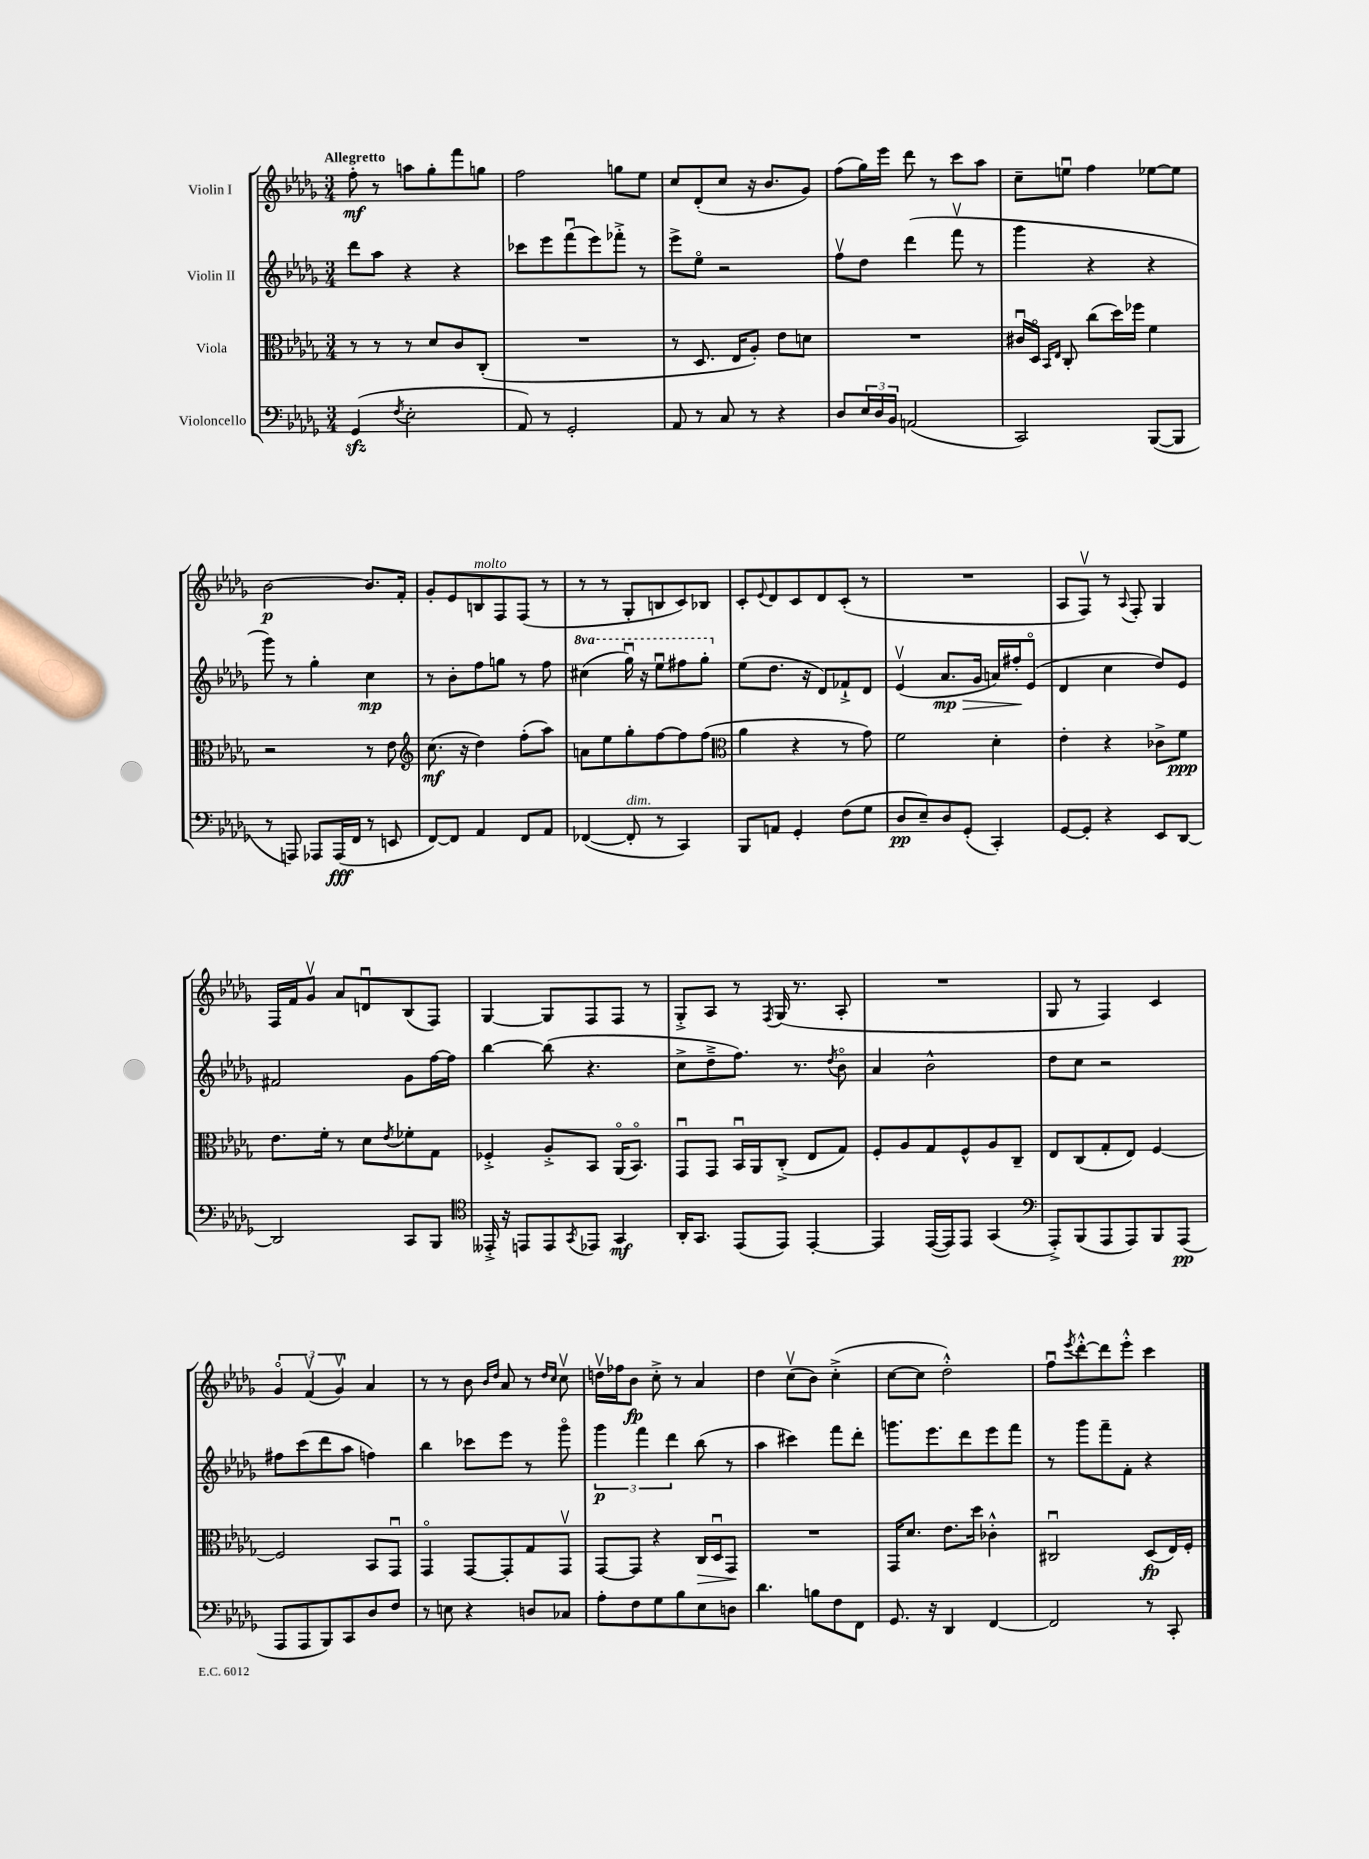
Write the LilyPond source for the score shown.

<<
\new StaffGroup <<
\new Staff = "s0" \with { instrumentName = "Violin I" } {
    \clef treble \key des \major \numericTimeSignature \time 3/4 \tempo "Allegretto"
    f''8-.\mf r8 a''8 ges''8-. f'''8 g''8 |
    f''2 g''8 ees''8 |
    c''8 des'8-.( c''8 r16 bes'8. ges'8) |
    f''8( ges''16) ees'''16 des'''8 r8 c'''8 aes''8 |
    c''8-- e''8\downbow f''4 ees''8~ ees''8 |
    bes'2~\p bes'8. f'16-. |
    ges'8-. ees'8 b8^\markup { \italic "molto" } f8 f8( r8 |
    r8 r8 ges8-. b8 c'8) bes8 |
    c'8-. \appoggiatura { ees'8 } des'8 c'8 des'8 c'8-.( r8 |
    R2. |
    aes8 f8\upbow) r8 \appoggiatura { aes8 } f8-. ges4 |
    f16 f'16 ges'8\upbow aes'8 d'8\downbow bes8( f8) |
    ges4~ ges8 f8 f8 r8 |
    ges8-.-> aes8 r8 \acciaccatura { f8 } ges16( r8. aes8-. |
    R2. |
    ges8 r8 f4) c'4 |
    \tuplet 3/2 { ges'4\flageolet f'4\upbow( ges'4\upbow) } aes'4 |
    r8 r8 bes'8 \grace { bes'16 des''16 } aes'8 r8 \grace { des''16 c''16 } c''8\upbow |
    d''16\upbow fes''16 bes'8\fp c''8-.-> r8 aes'4 |
    des''4 c''8\upbow( bes'8) c''4-.->( |
    c''8~ c''8 des''2-.-^) |
    f''8\downbow \acciaccatura { ees'''8 } des'''8~-.-^ des'''8 ees'''8-.-^ c'''4 \bar "|." |
}
\new Staff = "s1" \with { instrumentName = "Violin II" } {
    \clef treble \key des \major \numericTimeSignature \time 3/4 \set Staff.ottavationMarkups = #ottavation-simple-ordinals
    des'''8 aes''8 r4 r4 |
    ces'''8 ees'''8 f'''8\downbow( ees'''8) fes'''8-.-> r8 |
    ees'''8-> ees''8\flageolet r2 |
    f''8\upbow des''8 des'''4( f'''8\upbow r8 |
    ges'''4 r4 r4 |
    ges'''8) r8 ges''4-. c''4\mp |
    r8 bes'8-. f''8 g''8 r8 f''8 |
    \ottava #1 cis'''4( ges'''16\downbow) r16 ees'''8\downbow fis'''8 ges'''8-. \ottava #0 |
    ees''8( des''8. r16 des'8) fes'8-!-> des'8 |
    ees'4\upbow( aes'8.\mp\> ges'16 a'16) fis''16-.\! ees'8\flageolet( |
    des'4 c''4 des''8) ees'8 |
    fis'2 ges'8 f''16~ f''16 |
    bes''4~ bes''8( r4. |
    c''8-> des''8---> f''8.) r8. \acciaccatura { des''8 } bes'8\flageolet |
    aes'4 bes'2-^ |
    des''8 c''8 r2 |
    fis''8 c'''8( des'''8 aes''8 f''4) |
    bes''4 ces'''8 ees'''8 r8 ges'''8\flageolet |
    \tuplet 3/2 { ges'''4\p f'''4 des'''4 } bes''8( r8 |
    aes''4 cis'''4) f'''8 des'''8-. |
    g'''8. ees'''8. des'''8 ees'''8 f'''8 |
    r8 ges'''8 f'''8-- f'8-. r4 \bar "|." |
}
\new Staff = "s2" \with { instrumentName = "Viola" } {
    \clef alto \key des \major \numericTimeSignature \time 3/4
    r8 r8 r8 des'8 c'8 c8-.( |
    R2. |
    r8 des8. ees16 aes8-.) ees'8 d'8 |
    R2. |
    cis'16\downbow des16\flageolet \grace { bes,16 ees16 } c8-. c''8( des''16) fes''16 f'4 |
    r2 r8 ees'8 |
    \clef treble c''8.\mf( r16 des''4) f''8-.( aes''8) |
    a'8 ees''8 ges''8-. f''8~ f''8 f''8( |
    \clef alto aes'4 r4 r8 ges'8) |
    f'2 des'4-. |
    ees'4-. r4 ces'8-> f'8\ppp |
    ees'8. f'16-. r8 des'8 \acciaccatura { ees'8 } fes'8-. ges8 |
    fes4-.-> aes8-.-> bes,8 aes,16\flageolet( bes,8.\flageolet) |
    ges,8\downbow ges,8 bes,16\downbow aes,16 c8-.->( ees8 ges8) |
    f8-. aes8 ges8 f8-^ aes8 c8-- |
    ees8 c8( ges8-. ees8) f4~ |
    f2 bes,8 ges,8\downbow |
    ges,4\flageolet ges,8~ ges,8-. ges8 ges,8\upbow |
    ges,8~ ges,8 r4 c16\> des16\downbow ges,8\! |
    R2. |
    ges,16 des'8. ees'8. des''16 ces'4-.-^ |
    cis2\downbow des8\fp( ees16) f16-. \bar "|." |
}
\new Staff = "s3" \with { instrumentName = "Violoncello" } {
    \clef bass \key des \major \numericTimeSignature \time 3/4
    ges,4\sfz( \acciaccatura { f8 } ees2-. |
    aes,8) r8 ges,2-. |
    aes,8 r8 c8 r8 r4 |
    des8 \tuplet 3/2 { ees16 des16 bes,16 } a,2( |
    c,2) bes,,8~( bes,,8 |
    r8 a,,8) aes,,8 aes,,16\fff( f,16 r8 e,8 |
    f,8~) f,8 aes,4 f,8 aes,8 |
    fes,4~( fes,8-.^\markup { \italic "dim." } r8 c,4) |
    bes,,8 a,8 ges,4-. f8( ges8 |
    des8\pp ees8--) des8 ges,8-.( c,4-.) |
    ges,8~ ges,8-. r4 ees,8 des,8~ |
    des,2 c,8 bes,,8 |
    \clef tenor eeses,16-.-> r16 e,8 e,8 \acciaccatura { ges,8 } ees,8 ges,4\mf |
    aes,16-. ges,8. ees,8( ees,8) ees,4~-. |
    ees,4 ees,16~( ees,16) ees,8 ges,4( |
    \clef bass aes,,8-.->) bes,,8( aes,,8 aes,,8) bes,,8 aes,,8\pp( |
    aes,,8 aes,,8 bes,,8) c,8 des8 f8 |
    r8 e8 r4 d8 ces8 |
    aes8-. f8 ges8 bes8 ees8 d8 |
    des'4. b8 f8 f,8 |
    ges,8. r16 des,4 f,4~ |
    f,2 r8 c,8-. \bar "|." |
}
>>
>>
\layout { \context { \Score \remove "Bar_number_engraver" } }
